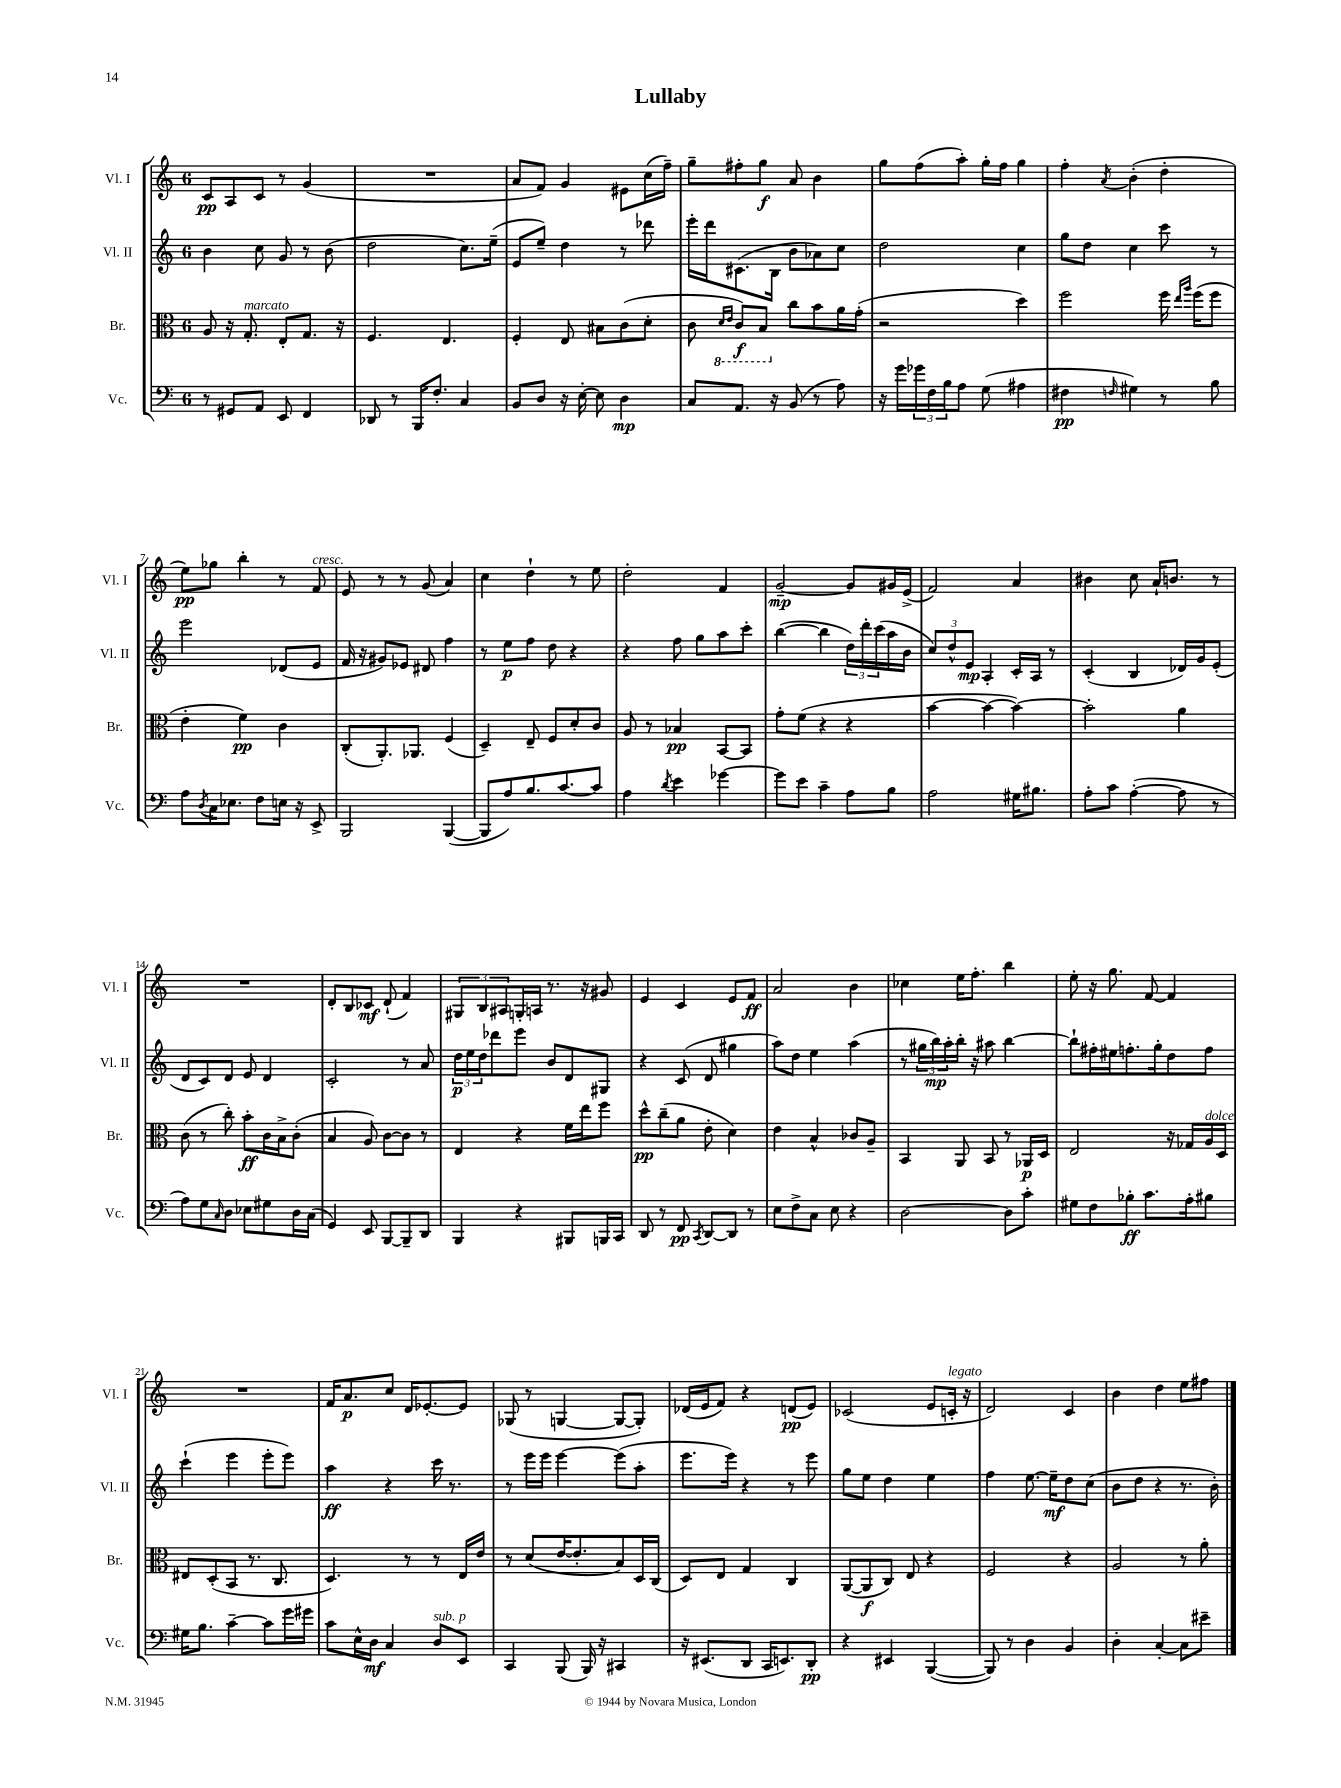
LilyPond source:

\header { title = "Lullaby" }
<<
\new StaffGroup <<
\new Staff = "s0" \with { instrumentName = "Vl. I" shortInstrumentName = "Vl. I" } {
    \clef treble \key c \major \once \override Staff.TimeSignature.style = #'single-digit \time 6/8
    c'8\pp a8 c'8 r8 g'4( |
    R2. |
    a'8 f'8) g'4 eis'8 c''16( f''16--) |
    g''8-- fis''8-. g''8\f a'8 b'4 |
    g''8 f''8( a''8-.) g''16-. f''16 g''4 |
    f''4-. \acciaccatura { a'8 } b'4-.( d''4-. |
    e''8\pp) ges''8 b''4-. r8 f'8^\markup { \italic "cresc." } |
    e'8 r8 r8 g'8( a'4) |
    c''4 d''4-! r8 e''8 |
    d''2-. f'4 |
    g'2~--\mp g'8 gis'16 e'16->( |
    f'2) a'4 |
    bis'4 c''8 a'16-! b'8. r8 |
    R2. |
    d'8-. b8 ces'8\mf d'8-!( f'4) |
    \tuplet 3/2 { gis8 b8 ais8 } g16-. a16 r8. r16 gis'8 |
    e'4 c'4 e'8 f'8\ff |
    a'2 b'4 |
    ces''4 e''16 f''8.-. b''4 |
    e''8-. r16 g''8. f'8~ f'4 |
    R2. |
    f'16 a'8.\p c''8 d'16 ees'8.~-. ees'8 |
    ges8( r8 g4~ g8~ g8-.) |
    des'16( e'16 f'8) r4 d'8\pp( e'8) |
    ces'2( e'8 c'16-.^\markup { \italic "legato" } r16 |
    d'2) c'4 |
    b'4 d''4 e''8 fis''8 \bar "|." |
}
\new Staff = "s1" \with { instrumentName = "Vl. II" shortInstrumentName = "Vl. II" } {
    \clef treble \key c \major \once \override Staff.TimeSignature.style = #'single-digit \time 6/8
    b'4 c''8 g'8 r8 b'8( |
    d''2 c''8.) e''16--( |
    e'8 e''8--) d''4 r8 des'''8 |
    e'''16-. d'''16 cis'8.( b16 b'8 aes'8) c''8 |
    d''2 c''4 |
    g''8 d''8 c''4 c'''8 r8 |
    e'''2 des'8( e'8 |
    f'16 r16 gis'8) ees'8 dis'8 f''4 |
    r8 e''8\p f''8 d''8 r4 |
    r4 f''8 g''8 a''8 c'''8-. |
    b''4~( b''4 \tuplet 3/2 { d''16) d'''16-. c'''16( } a''16 b'16 |
    \tuplet 3/2 { c''8) d''8-^ e'8\mp } a4-. c'16-. a16 r8 |
    c'4-.( b4 des'16) g'16 e'8-.( |
    d'8 c'8) d'8 e'8 d'4 |
    c'2-. r8 a'8 |
    \tuplet 3/2 { d''16\p e''16 d''16 } des'''8 e'''8 b'8 d'8 gis8 |
    r4 c'8( d'8 gis''4 |
    a''8) d''8 e''4 a''4( |
    r8 \tuplet 3/2 { gis''16 b''16\mp) a''16-. } b''16-. r16 ais''8 b''4~ |
    b''8-! fis''16-. eis''16 f''8.-. g''16-. d''8 f''8 |
    c'''4-!( e'''4 e'''8-. e'''8) |
    a''4\ff r4 c'''16 r8. |
    r8 e'''16 e'''16 e'''4~ e'''8( a''8-. |
    e'''8. e'''16) r4 r8 e'''8 |
    g''8 e''8 d''4 e''4 |
    f''4 e''8.~ e''16--\mf d''8 c''8( |
    b'8 d''8 r4 r8. b'16-.) \bar "|." |
}
\new Staff = "s2" \with { instrumentName = "Br." shortInstrumentName = "Br." } {
    \clef alto \key c \major \once \override Staff.TimeSignature.style = #'single-digit \time 6/8
    a8 r16 g8.-.^\markup { \italic "marcato" } e8-. g8. r16 |
    f4. e4. |
    f4-. e8 bis8 c'8( d'8-. |
    c'8 \ottava #-1 \grace { d16 e16 } c8\f) b,8 \ottava #0 c''8 b'8 a'16 g'16-.( |
    r2 d''4) |
    f''2 f''16 \grace { e''16 a''16 } f''16( f''8 |
    e'4-. f'4\pp) c'4 |
    c8-.( a,8.-.) aes,8. f4( |
    d4--) e8-- f8 d'8-. c'8 |
    a8 r8 bes4\pp b,8~ b,8 |
    g'8-. f'8( r4 r4 |
    b'4~ b'4~ b'4~) |
    b'2-. a'4 |
    c'8( r8 c''8-.) b'8-.\ff c'16 b16-> c'8-.( |
    b4 a8) c'8~ c'8 r8 |
    e4 r4 f'16 e''16 f''8 |
    d''8-^\pp c''8--( a'8 e'8-. d'4) |
    e'4 b4-^ ces'8 a8-- |
    b,4 a,8 b,8 r8 aes,16\p d16 |
    e2 r16 ges16 a16^\markup { \italic "dolce" } d16 |
    eis8 d8-.( b,8 r8. c8. |
    d4.) r8 r8 e16 e'16 |
    r8 d'8( e'16~ e'8.-. b8) d16 c16( |
    d8) e8 g4 c4 |
    a,8~( a,8\f c8) e8 r4 |
    f2 r4 |
    a2 r8 a'8-. \bar "|." |
}
\new Staff = "s3" \with { instrumentName = "Vc." shortInstrumentName = "Vc." } {
    \clef bass \key c \major \once \override Staff.TimeSignature.style = #'single-digit \time 6/8
    r8 gis,8 a,8 e,8 f,4 |
    des,8 r8 b,,16 f8.-. c4 |
    b,8 d8 r16 e16~-. e8 d4\mp |
    c8 a,8. r16 b,8( r8 a8) |
    r16 g'16 \tuplet 3/2 { ges'16 f16 b16 } a8 g8( ais4 |
    fis4\pp \grace { f16 } gis4) r8 b8 |
    a8 \acciaccatura { d8 } c16 ees8. f8 e16 r16 e,8-> |
    b,,2 b,,4~( |
    b,,8 a8) b8. c'8.~ c'8 |
    a4 \acciaccatura { d'8 } e'4 ges'4~ |
    ges'8 e'8 c'4-- a8 b8 |
    a2 gis16 bis8. |
    a8-. c'8 a4~-.( a8 r8 |
    a8) g8 \grace { c16 } d8 ees8 gis8 d16 c16( |
    g,4) e,8 b,,8~ b,,8-- d,8 |
    b,,4 r4 bis,,8 b,,16 c,16 |
    d,8 r8 f,8\pp \acciaccatura { c,8 } d,8~ d,8 r8 |
    e8 f8-> c8 e8 r4 |
    d2~ d8 c'8-. |
    gis8 f8 bes8-.\ff c'8. a16-. bis8 |
    gis16 b8. c'4~-- c'8 g'16 gis'16 |
    c'8 e16-^ d16\mf c4 d8^\markup { \italic "sub. p" } e,8 |
    c,4 b,,8( b,,16) r16 cis,4 |
    r16 eis,8.( d,8 c,16 e,8.) d,8-.\pp |
    r4 eis,4 b,,4~( |
    b,,8) r8 d4 b,4 |
    d4-. c4~-. c8 eis'8-- \bar "|." |
}
>>
>>
